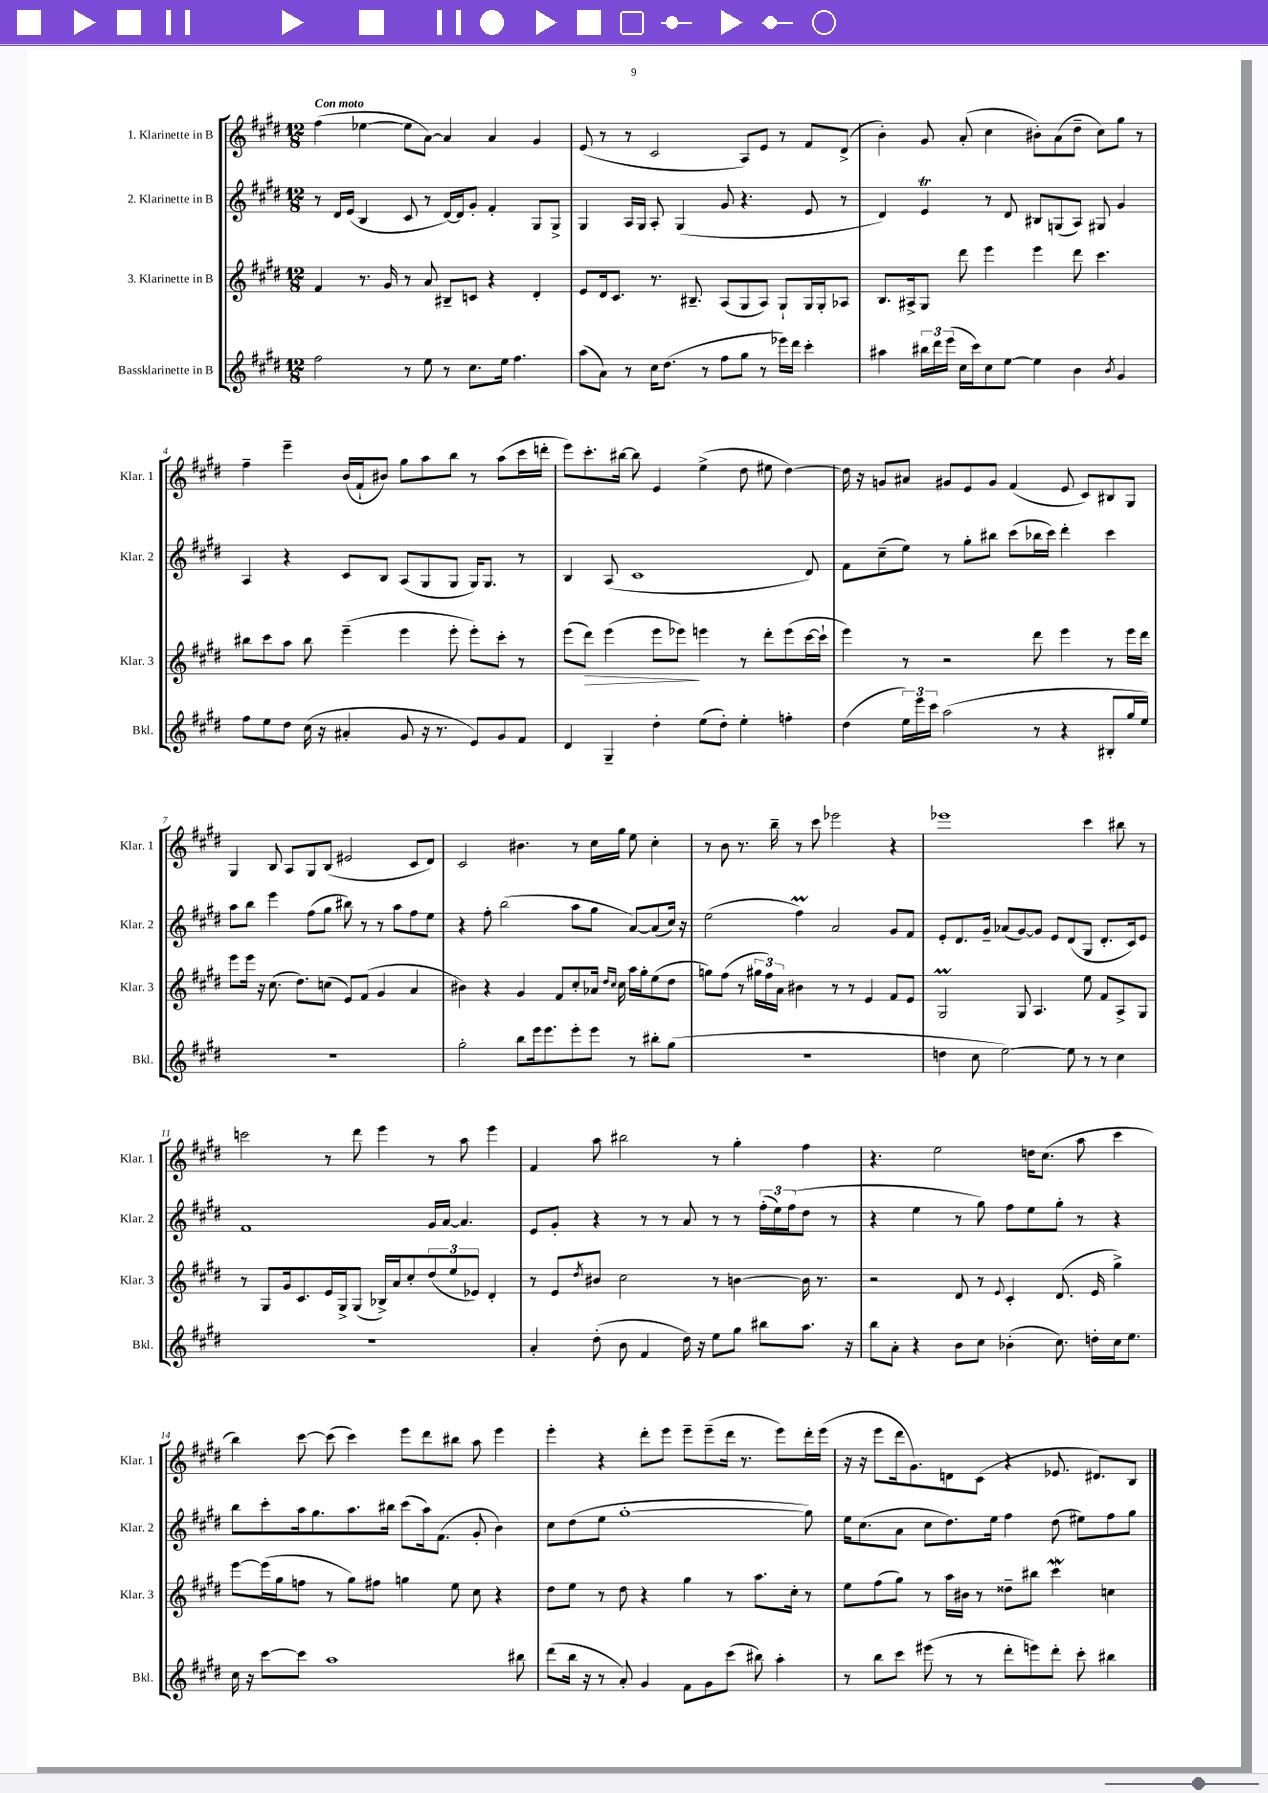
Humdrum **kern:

**kern	**kern	**dynam	**kern	**kern
*part4	*part3	*part3	*part2	*part1
*staff4	*staff3	*staff3	*staff2	*staff1
*I"Bassklarinette in B	*I"3. Klarinette in B	*	*I"2. Klarinette in B	*I"1. Klarinette in B
*I'Bkl.	*I'Klar. 3	*	*I'Klar. 2	*I'Klar. 1
*clefG2	*clefG2	*	*clefG2	*clefG2
*k[f#c#g#d#]	*k[f#c#g#d#]	*	*k[f#c#g#d#]	*k[f#c#g#d#]
*M12/8	*M12/8	*	*M12/8	*M12/8
=1	=1	=1	=1	=1
!	!	!	!	!LO:TX:a:B:t=Con moto
2ff#\	4f#/	.	8r	(4ff#\
.	.	.	16d#/LL	.
.	.	.	(16e/JJ	.
.	8.r	.	4B/	[4ee-X\
.	16g#/	.	.	.
8r	8r	.	8c#/	8ee-\L]
8ee\	8a/	.	8r	[8a\J)
8r	8B#X~/L	.	[16d#/LL)	4a/]
.	.	.	16d#/J]	.
8.cc#\L	8cn/J	.	8g#'/J	.
.	4r	.	4f#'/	4a/
16ee\Jk	.	.	.	.
4.ff#\	.	.	.	.
.	4d#'/	.	8G#/L	4g#/
.	.	.	8G#^/J	.
=2	=2	=2	=2	=2
(8aa\L	8e/L	.	4G#/	(8e/
8a\J)	16d#/k	.	.	8r
.	8.c#/J	.	.	.
8r	.	.	16A/LL	8r
.	.	.	16G#/JJ	.
16cc#\KL	8.r	.	8A'/	2c#/
(8.dd#\J	.	.	.	.
.	.	.	(4G#/	.
.	8.B#X~/	.	.	.
8r	.	.	.	.
8ff#\L	(8A/L	.	8g#/	.
8gg#\J	8G#/	.	4.r	8A/L)
8r	8A/J)	.	.	8e/J
16eee-X\LL)	8G#`/L	.	.	8r
16ddd#\JJ	.	.	.	.
4ccc#'\	16G#/L	.	8e/	8f#/L
.	16G#'/J	.	.	.
.	8A-X/J	.	8r	(8d#^/J
=3	=3	=3	=3	=3
4aa#X\	8.B/L	.	4d#/)	4b'\)
.	16A#X^/k	.	.	.
24bb#X\LL	8G#/J	.	4eT/	8g#/
24ddd#\	.	.	.	.
(24eee\JJ	.	.	.	.
16cc#\LL	8ddd#\	.	.	(8a'/
16ccc#\J)	.	.	.	.
8cc#\	4eee\	.	8r	4cc#\
[8ee\J	.	.	8d#/	.
4ee\]	4eee\	.	8B#X/L	8b#X'\L)
.	.	.	(8Gn/	(8a\
4b\	8ddd#\	.	8A/J)	8dd#~\J
.	4.ccc#\	.	8G#X/	8cc#\L)
8qb/	.	.	.	.
4g#/	.	.	4g#/	8gg#\J
.	.	.	.	8r
!!LO:LB:g=z
=4	=4	=4	=4	=4
8ff#\L	8bb#X\L	.	4A/	4ff#~\
8ee\	8ccc#\	.	.	.
8dd#\J	8aa\J	.	4r	4eee~\
(16cc#\	8bb#\	.	.	.
16r	.	.	.	.
4a#X'/	(4eee~\	.	8c#/L	(16b/LL
.	.	.	.	16f#`/J
.	.	.	8B/J	8b#X/J)
8g#/	4eee\	.	(8A/L	8gg#\L
16r	.	.	8G#/	8aa\
8.r	.	.	.	.
.	8eee'\	.	8G#/J	8bb\J
8e/L)	8eee'\L)	.	16G#/KL)	8r
.	.	.	8.G#/J	.
8g#/	8ccc#'\J	.	.	(8aa\L
8f#/J	8r	.	8r	16ccc#\L
.	.	.	.	16dddn'\JJ
=5	=5	=5	=5	=5
4d#/	(8eee\L	.	4B/	8eee\L)
!	!	!LO:HP:b	!	!
.	8ddd#\J)	>	.	8.ccc#'\
4G#~/	(4eee\	.	(8A/	.
.	.	.	.	[16bb#X\Jk
.	.	.	1c#	8bb#\]
4dd#'\	8eee\L	.	.	4e/
.	8eee-X\J)	.	.	.
(8ee\L	4eeen\	]	.	(4ee^\
8dd#'\J)	.	.	.	.
4ee'\	8r	.	.	8dd#\
.	8ddd#'\L	.	.	8ee#X\
4ffn'\	(8eee\	.	.	[4dd#\)
.	[16ccc#\L	.	8d#/)	.
.	16ccc#`\JJ]	.	.	.
=6	=6	=6	=6	=6
(4dd#\	4eee\)	.	8f#\L	16dd#\]
.	.	.	.	16r
.	.	.	(8cc#~\	8gn/L
24ee\LL)	8r	.	8ee\J)	8a#X/J
24eee\	.	.	.	.
24ccc#\JJ	.	.	.	.
(2aa\	2r	.	8r	8g#X/L
.	.	.	8gg#'\L	8e/
.	.	.	8bb#X\J	8g#/J
.	.	.	(8ccc#\L	(4f#/
8r	8ddd#\	.	16bb-X\L	.
.	.	.	16ccc#\JJ)	.
4r	4eee\	.	4ddd#'\	8e/
.	.	.	.	8c#/L)
8B#X'/L	8r	.	4ccc#\	8B#X/
16gg#/L	16eee\LL	.	.	8G#/J
16ee/JJ)	16ddd#\JJ	.	.	.
!!LO:LB:g=z
=7	=7	=7	=7	=7
1.r	8eee\L	.	8aa\L	4G#/
.	16eee\Jk	.	8bb\J	.
.	16r	.	.	.
.	(8.cc#\	.	4eee\	8B/
.	.	.	.	8A/L
.	8.dd#\L)	.	.	.
.	.	.	(8ff#\L	8G#/
.	(8ccn\J	.	8gg#\J	(8B/J
.	8e/L)	.	8bb#X\)	2e#X/
.	(8f#/J	.	8r	.
.	4g#/	.	8r	.
.	.	.	8aa\L	.
.	4a/	.	8ff#\	8c#/L
.	.	.	8ee\J	8d#/J)
=8	=8	=8	=8	=8
2gg#'\	4b#X\)	.	4r	2c#/
.	4r	.	8ff#'\	.
.	.	.	(2bb\	.
8bb\L	4g#/	.	.	4.b#X\
16eee\k	.	.	.	.
8.eee\	.	.	.	.
.	8f#/L	.	.	.
8eee'\	8cc#'/	.	8aa\L	8r
8eee\J	16a-X/Jk	.	8gg#\J	16cc#\LL
.	16qqdd#/LL	.	.	.
.	16qqcc#/JJ	.	.	.
.	16cc#\	.	.	16gg#\JJ
8r	16aa\LL	.	[8a/L)	8ee\
.	16gg#'\J	.	.	.
8bb#X'\L	(8ee\	.	(8a/]	4cc#'\
(8gg#\J	8dd#\J	.	16cc#/Jk)	.
.	.	.	16r	.
=9	=9	=9	=9	=9
1.r	8ggn\L)	.	(2ee\	8r
.	(8ff#\J	.	.	8b\
.	8r	.	.	8.r
.	24gg#X\LL	.	.	.
.	24ff#\)	.	.	.
.	.	.	.	16bb~\
.	24a\JJ	.	.	.
.	4b#X\	.	4ff#M\)	8r
.	.	.	.	8ccc#\
.	8r	.	2a/	2eee-X\
.	8r	.	.	.
.	4e/	.	.	.
.	8f#/L	.	8g#/L	4r
.	8e/J	.	8f#/J	.
=10	=10	=10	=10	=10
4ddn\	2G#m/	.	8e'/L	1eee-X
.	.	.	8.d#/	.
8cc#\	.	.	.	.
.	.	.	16g#~/Jk	.
[2ee\)	.	.	(8a-X/L	.
.	8G#/	.	[8g#/)	.
.	4.A/	.	8g#/J]	.
.	.	.	8e/L	.
8ee\]	.	.	(8d#/	.
8r	8ee\	.	8G#/J	4ccc#\
8r	8f#/L	.	8.d#'/L	.
4cc#\	8A^/	.	.	8bb#X\
.	.	.	16c#/k)	.
.	8G#/J	.	8e/J	8r
!!LO:LB:g=z
=11	=11	=11	=11	=11
1.r	8r	.	1f#	2cccn\
.	8G#/L	.	.	.
.	16g#/k	.	.	.
.	8.c#/	.	.	.
.	16e/L	.	.	8r
.	16G#^/J	.	.	.
.	(8G#/J	.	.	8ddd#\
.	16B-X^/LL)	.	.	4eee\
.	16a/J	.	.	.
.	8cc#'/	.	.	.
.	(12dd#/	.	16g#/LL	8r
.	.	.	[16a/JJ	.
.	12ee/	.	.	.
.	.	.	4.a/]	8aa\
.	12e-X/J)	.	.	.
.	4d#'/	.	.	4eee\
=12	=12	=12	=12	=12
4a'/	8r	.	8e/L	4f#/
.	8e/L	.	8g#'/J	.
.	8qdd#/	.	.	.
(8dd#'\	8b#X/J	.	4r	8aa\
8b\	2cc#\	.	.	2bb#X\
4f#/	.	.	8r	.
.	.	.	8r	.
16dd#\)	.	.	8a/	.
16r	.	.	.	.
8ee\L	8r	.	8r	8r
8gg#\J	[4bn\	.	8r	4gg#'\
8bb#X\L	.	.	(24ff#'\LL	.
.	.	.	24ee\)	.
.	.	.	(24ff#\J	.
8.aa\J	16b\]	.	8dd#\J	4ff#\
.	8.r	.	.	.
.	.	.	8r	.
16r	.	.	.	.
=13	=13	=13	=13	=13
8bb\L	2r	.	4r	4.r
8a'\J	.	.	.	.
4r	.	.	4ee\	.
.	.	.	.	2ee\
8b\L	8d#/	.	8r	.
8cc#\J	8r	.	8gg#\)	.
.	8qqe/	.	.	.
(4b-X'\	4c#'/	.	8ff#\L	.
.	.	.	8ee\	16ddn\KL
.	.	.	.	(8.cc#\J
8.cc#\)	(8.d#/	.	8gg#'\J	.
.	.	.	8r	8aa\
16ddn'\LL	16e/	.	.	.
16cc#\J	4gg#^\)	.	4r	4ccc#\
8.ee\J	.	.	.	.
!!LO:LB:g=z
=14	=14	=14	=14	=14
16cc#\	[8eee\L	.	8bb\L	4bb\)
16r	.	.	.	.
[8ccc#\L	(16eee\L]	.	8ccc#'\	.
.	16gg#\J	.	.	.
8ccc#\J]	8ffn\J	.	16aa\k	[8ccc#\
.	.	.	8.gg#\	.
1aa	8r	.	.	(8ccc#\]
.	8gg#\L)	.	8.aa\	4ccc#\)
.	8ff#X\J	.	.	.
.	.	.	16bb#X\Jk	.
.	4ggn\	.	(8ccc#\L	8eee\L
.	.	.	16aa\k)	8ddd#\
.	.	.	(8.f#\J	.
.	8ee\	.	.	8bb#X\J
.	8cc#\	.	8g#'/	8aa\
.	4r	.	4b\)	4eee\
8bb#X\	.	.	.	.
=15	=15	=15	=15	=15
(8ddd#\L	8dd#\L	.	8cc#\L	4eee'\
16bb\Jk	8ee\J	.	(8dd#\	.
16r	.	.	.	.
8r	8r	.	8ee\J	4r
8a'/)	8dd#\	.	[1gg#'	.
4g#/	4r	.	.	8ddd#'\L
.	.	.	.	8eee\J
8f#\L	4gg#\	.	.	8eee~\L
8g#\	.	.	.	(8eee~\
(8ccc#\J	8r	.	.	16ddd#\Jk
.	.	.	.	8.r
8bb#X\)	8.aa\L	.	.	.
4aa'\	.	.	.	8eee\L)
.	16cc#'\Jk	.	.	.
.	8r	.	8gg#\])	16ddd#'\L
.	.	.	.	(16eee\JJ
=16	=16	=16	=16	=16
8r	8ee\L	.	16ee\KL	16r
.	.	.	(8.cc#\	16r
8bb\L	(8ff#\	.	.	8eee\L
8ccc#\J	8gg#\J)	.	8a\J	16ddd#\k
.	.	.	.	8.g#\)
(8eee#X\	8r	.	8cc#\L	.
8r	16aa\LL	.	8.dd#\)	8dn\
.	16b#X\JJ	.	.	.
8r	8r	.	.	(8c#\J
.	.	.	16ee\Jk	.
8ddd#'\L	8dd##X~\L	.	4ff#\	4r
8eeen\)	8bb#X\J	.	.	.
8ddd#'\J	4ccc#W\	.	(8dd#\	8.e-X/
8ccc#'\	.	.	8ee#X\L)	.
.	.	.	.	8.d#X/L)
4bb#X\	4ccn\	.	8ff#\	.
.	.	.	8gg#\J	8B/J
==	==	==	==	==
*-	*-	*-	*-	*-
